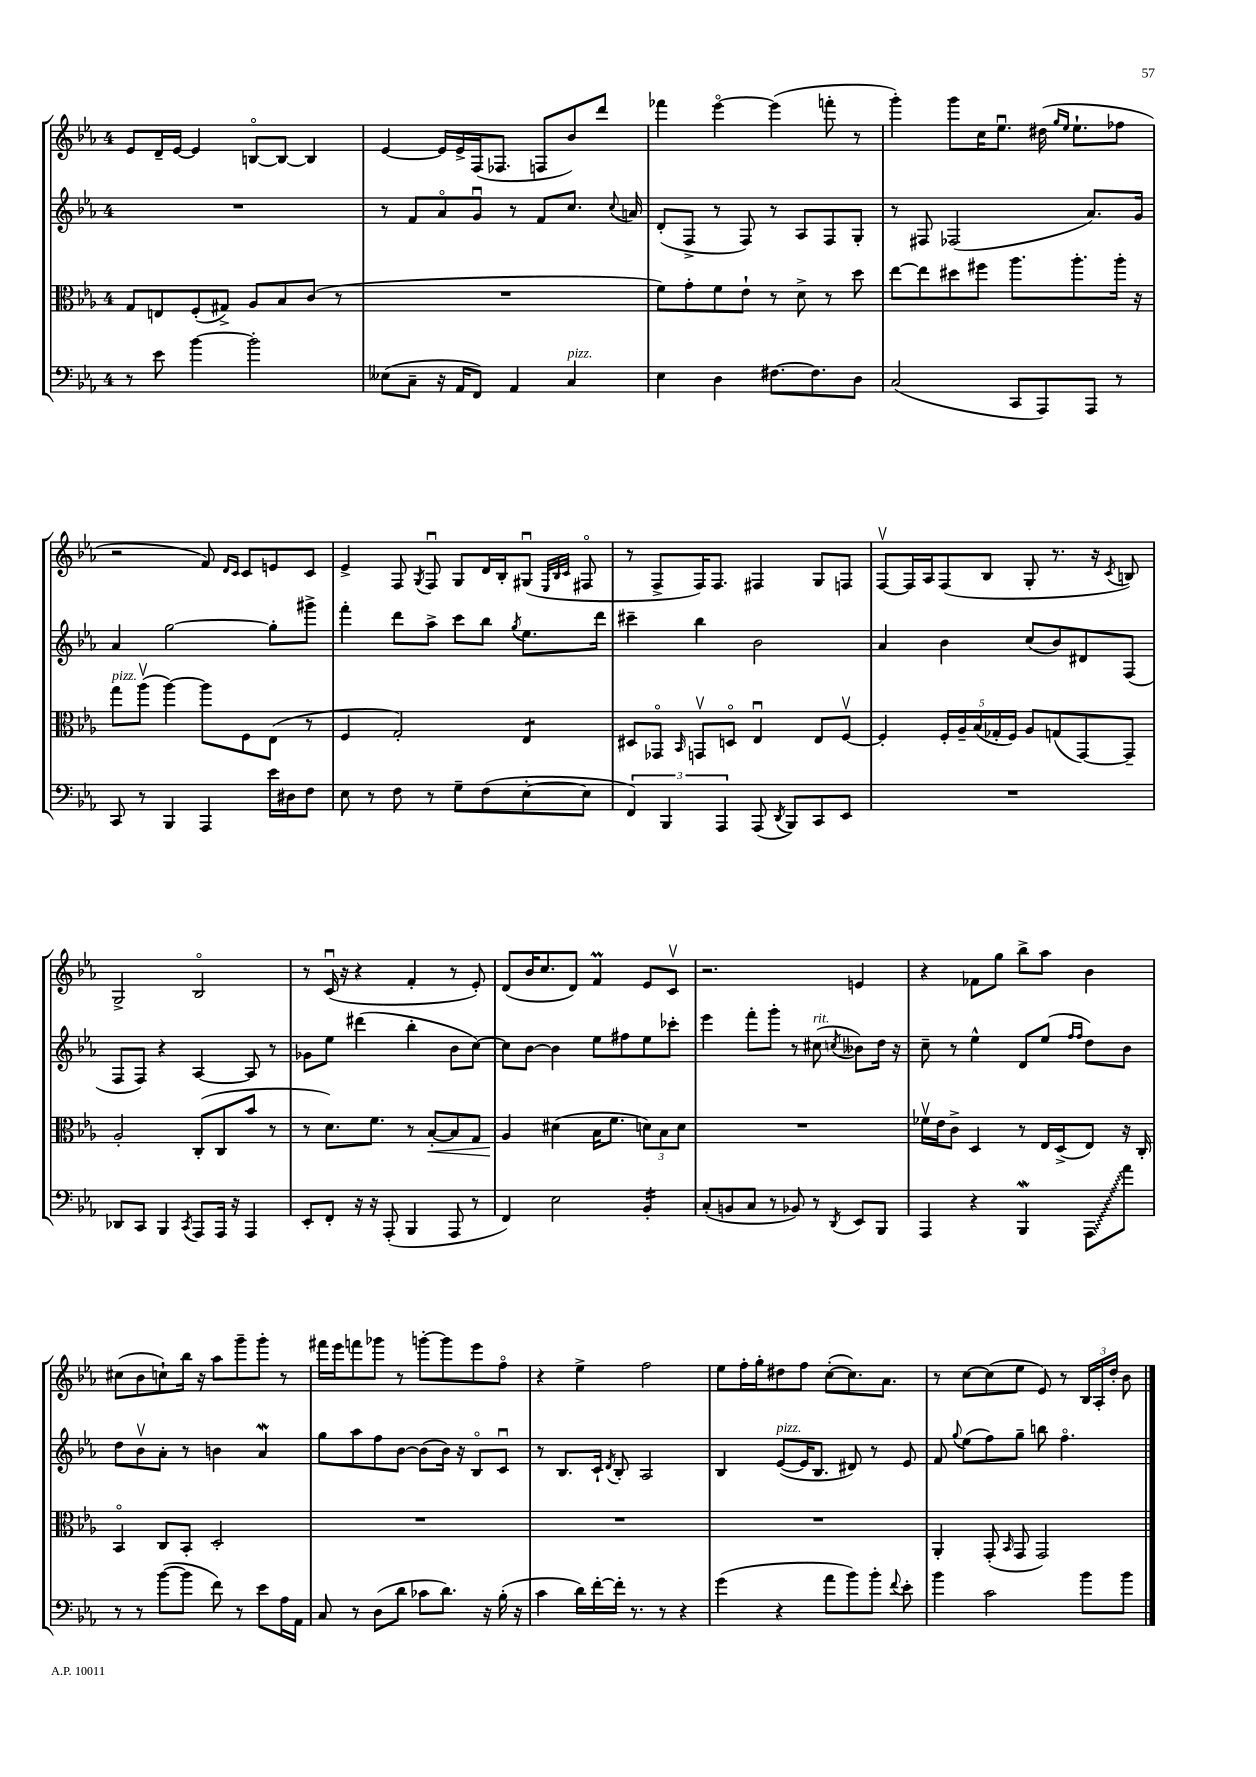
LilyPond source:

<<
\new StaffGroup <<
\new Staff = "s0" {
    \clef treble \key ees \major \once \override Staff.TimeSignature.style = #'single-digit \time 4/4
    \autoBeamOff ees'8[ d'16-- ees'16]~ ees'4 b8[~\flageolet b8]~ b4 |
    ees'4~ ees'16[ ees'16-> f16( fes8.] f8[ bes'8) d'''8] |
    fes'''4 ees'''4~\flageolet ees'''4( f'''8-. r8 |
    g'''4-.) g'''8[ c''16 ees''8.]\downbow dis''16( \grace { g''16[ ees''16] } ees''8.[-! fes''8] |
    r2 f'8) \grace { d'16[ c'16] } c'8[ e'8 c'8] |
    ees'4-> f8 \acciaccatura { g8 } f8\downbow g8[ d'16 bes16-. gis8]\downbow( \grace { ees32[ bes32 c'32] } fis8\flageolet |
    r8 f8[-> f16) f8.] fis4 g8[ f8] |
    f8[~\upbow f16 aes16 f8( bes8] g8-. r8. r16 \acciaccatura { c'8 } b8) |
    g2-> bes2\flageolet |
    r8 c'16\downbow( r16 r4 f'4-. r8 ees'8-.) |
    d'8[( bes'16 c''8. d'8]) f'4\prall ees'8[ c'8]\upbow |
    r2. e'4 |
    r4 fes'8[ g''8] bes''8[-> aes''8] bes'4 |
    cis''8[( bes'8 c''8-!) bes''16] r16 aes''8[ g'''8-- g'''8]-. r8 |
    fis'''16[ ees'''16 f'''8 ges'''8] r8 g'''8[~-. g'''8 ees'''8 f''8]\flageolet |
    r4 ees''4-> f''2 |
    ees''8[ f''16-. g''16-. dis''8 f''8] c''8[~-.( c''8.) aes'8.] |
    r8 c''8[~ c''8( ees''8] ees'8) r8 \tuplet 3/2 { bes16[ aes16-. d''16]-. } bes'8 \bar "|." |
}
\new Staff = "s1" {
    \clef treble \key ees \major \once \override Staff.TimeSignature.style = #'single-digit \time 4/4
    \autoBeamOff R1 |
    r8 f'8[ aes'8\flageolet g'8]\downbow r8 f'8[ c''8.] \appoggiatura { c''8 } a'16 |
    d'8[-.( f8]-> r8 f8) r8 aes8[ f8 g8]-. |
    r8 fis8 fes2( aes'8.[) g'16] |
    aes'4 g''2~ g''8[-. gis'''8]-> |
    f'''4-. d'''8[ aes''8]-> c'''8[ bes''8] \acciaccatura { g''8 } ees''8.[ d'''16] |
    cis'''4-- bes''4 bes'2 |
    aes'4 bes'4 c''8[( bes'8) dis'8 f8]( |
    f8[ f8]) r4 aes4~ aes8 r8 |
    ges'8[ ees''8] dis'''4( bes''4-. bes'8[ c''8]~) |
    c''8[ bes'8]~ bes'4 ees''8[ fis''8 ees''8 ces'''8]-. |
    ees'''4 f'''8[-. g'''8]-. r8 cis''8^\markup { \italic "rit." }( \acciaccatura { c''8 } beses'8[) d''16] r16 |
    c''8-- r8 ees''4-^ d'8[ ees''8]( \grace { f''16[ f''16] } d''8[) bes'8] |
    d''8[ bes'8\upbow aes'8]-. r8 b'4 aes'4\mordent |
    g''8[ aes''8 f''8 bes'8]~ bes'8[( bes'16]) r16 bes8[\flageolet c'8]\downbow |
    r8 bes8.[ c'16]-! \acciaccatura { d'8 } bes8-. aes2 |
    bes4 ees'8[~^\markup { \italic "pizz." }( ees'16 bes8.] dis'8) r8 ees'8 |
    f'8 \appoggiatura { g''8 } ees''8[( f''8) g''8]-- b''8 f''4.\flageolet \bar "|." |
}
\new Staff = "s2" {
    \clef alto \key ees \major \once \override Staff.TimeSignature.style = #'single-digit \time 4/4
    \autoBeamOff g8[ e8 f8-.( gis8]->) aes8[ bes8 c'8]( r8 |
    R1 |
    f'8[) g'8-. f'8 ees'8]-! r8 d'8-> r8 d''8 |
    ees''8[~ ees''8 dis''8 fis''8] aes''8.[ aes''8.-. aes''16]-. r16 |
    g''8[^\markup { \italic "pizz." } aes''8]\upbow( aes''4~) aes''8[ f8 ees8]( r8 |
    f4 g2-.) ees4:8 |
    dis8[ ges,8]\flageolet \grace { bes,16 } g,8[\upbow d8]\flageolet ees4\downbow ees8[ f8]~\upbow |
    f4-. \tuplet 5/4 { f16[-. aes16-- bes16( ges16-. f16]) } aes8[ g8( g,8~) g,8]-- |
    aes2-. c8[-.( c8 bes'8] r8 |
    r8 d'8.[) f'8.] r8 bes8[~-.\< bes8 g8] |
    aes4\! dis'4( bes16[ f'8.] \tuplet 3/2 { d'8[) bes8 d'8] } |
    R1 |
    fes'16[\upbow ees'16 c'8]-> d4 r8 ees16[ d16->( ees8]) r16 c16-. |
    bes,4\flageolet c8[ bes,8]-. d2-. |
    R1 |
    R1 |
    R1 |
    aes,4-. g,8-.( \grace { bes,16 } g,8 g,2) \bar "|." |
}
\new Staff = "s3" {
    \clef bass \key ees \major \once \override Staff.TimeSignature.style = #'single-digit \time 4/4
    \autoBeamOff r8 ees'8 bes'4~ bes'2-. |
    eeses8[( c8]-- r16 aes,16[ f,8]) aes,4 c4^\markup { \italic "pizz." } |
    ees4 d4 fis8.[~ fis8. d8] |
    c2( c,8[ aes,,8) aes,,8] r8 |
    c,8 r8 bes,,4 aes,,4 ees'16[ dis16 f8] |
    ees8 r8 f8 r8 g8[-- f8( ees8~-. ees8] |
    \tuplet 3/2 { f,4) bes,,4 aes,,4 } aes,,8( \acciaccatura { d,8 } bes,,8[) c,8 ees,8] |
    R1 |
    des,8[ c,8] bes,,4 \acciaccatura { c,8 } aes,,8[ aes,,16] r16 aes,,4 |
    ees,8[-. f,8]-. r16 r16 aes,,8-.( bes,,4 aes,,8 r8 |
    f,4) ees2 bes,4:16-. |
    c8[-.( b,8 c8] r8 bes,8) r8 \acciaccatura { d,8 } ees,8[ bes,,8] |
    aes,,4 r4 bes,,4\mordent \once \override Glissando.style = #'zigzag aes,,8[\glissando aes'8] |
    r8 r8 bes'8[~( bes'8] f'8) r8 ees'8[ aes16 aes,16] |
    c8 r8 d8[( d'8] ces'8[ d'8.]) r16 bes16-.( r16 |
    c'4 d'16[) f'16~-. f'16]-. r8. r8 r4 |
    g'4( r4 aes'8[ bes'8) bes'8]-. \appoggiatura { f'8 } ees'8-. |
    bes'4 c'2 bes'8[ bes'8] \bar "|." |
}
>>
>>
\layout { \context { \Score \remove "Bar_number_engraver" } }
